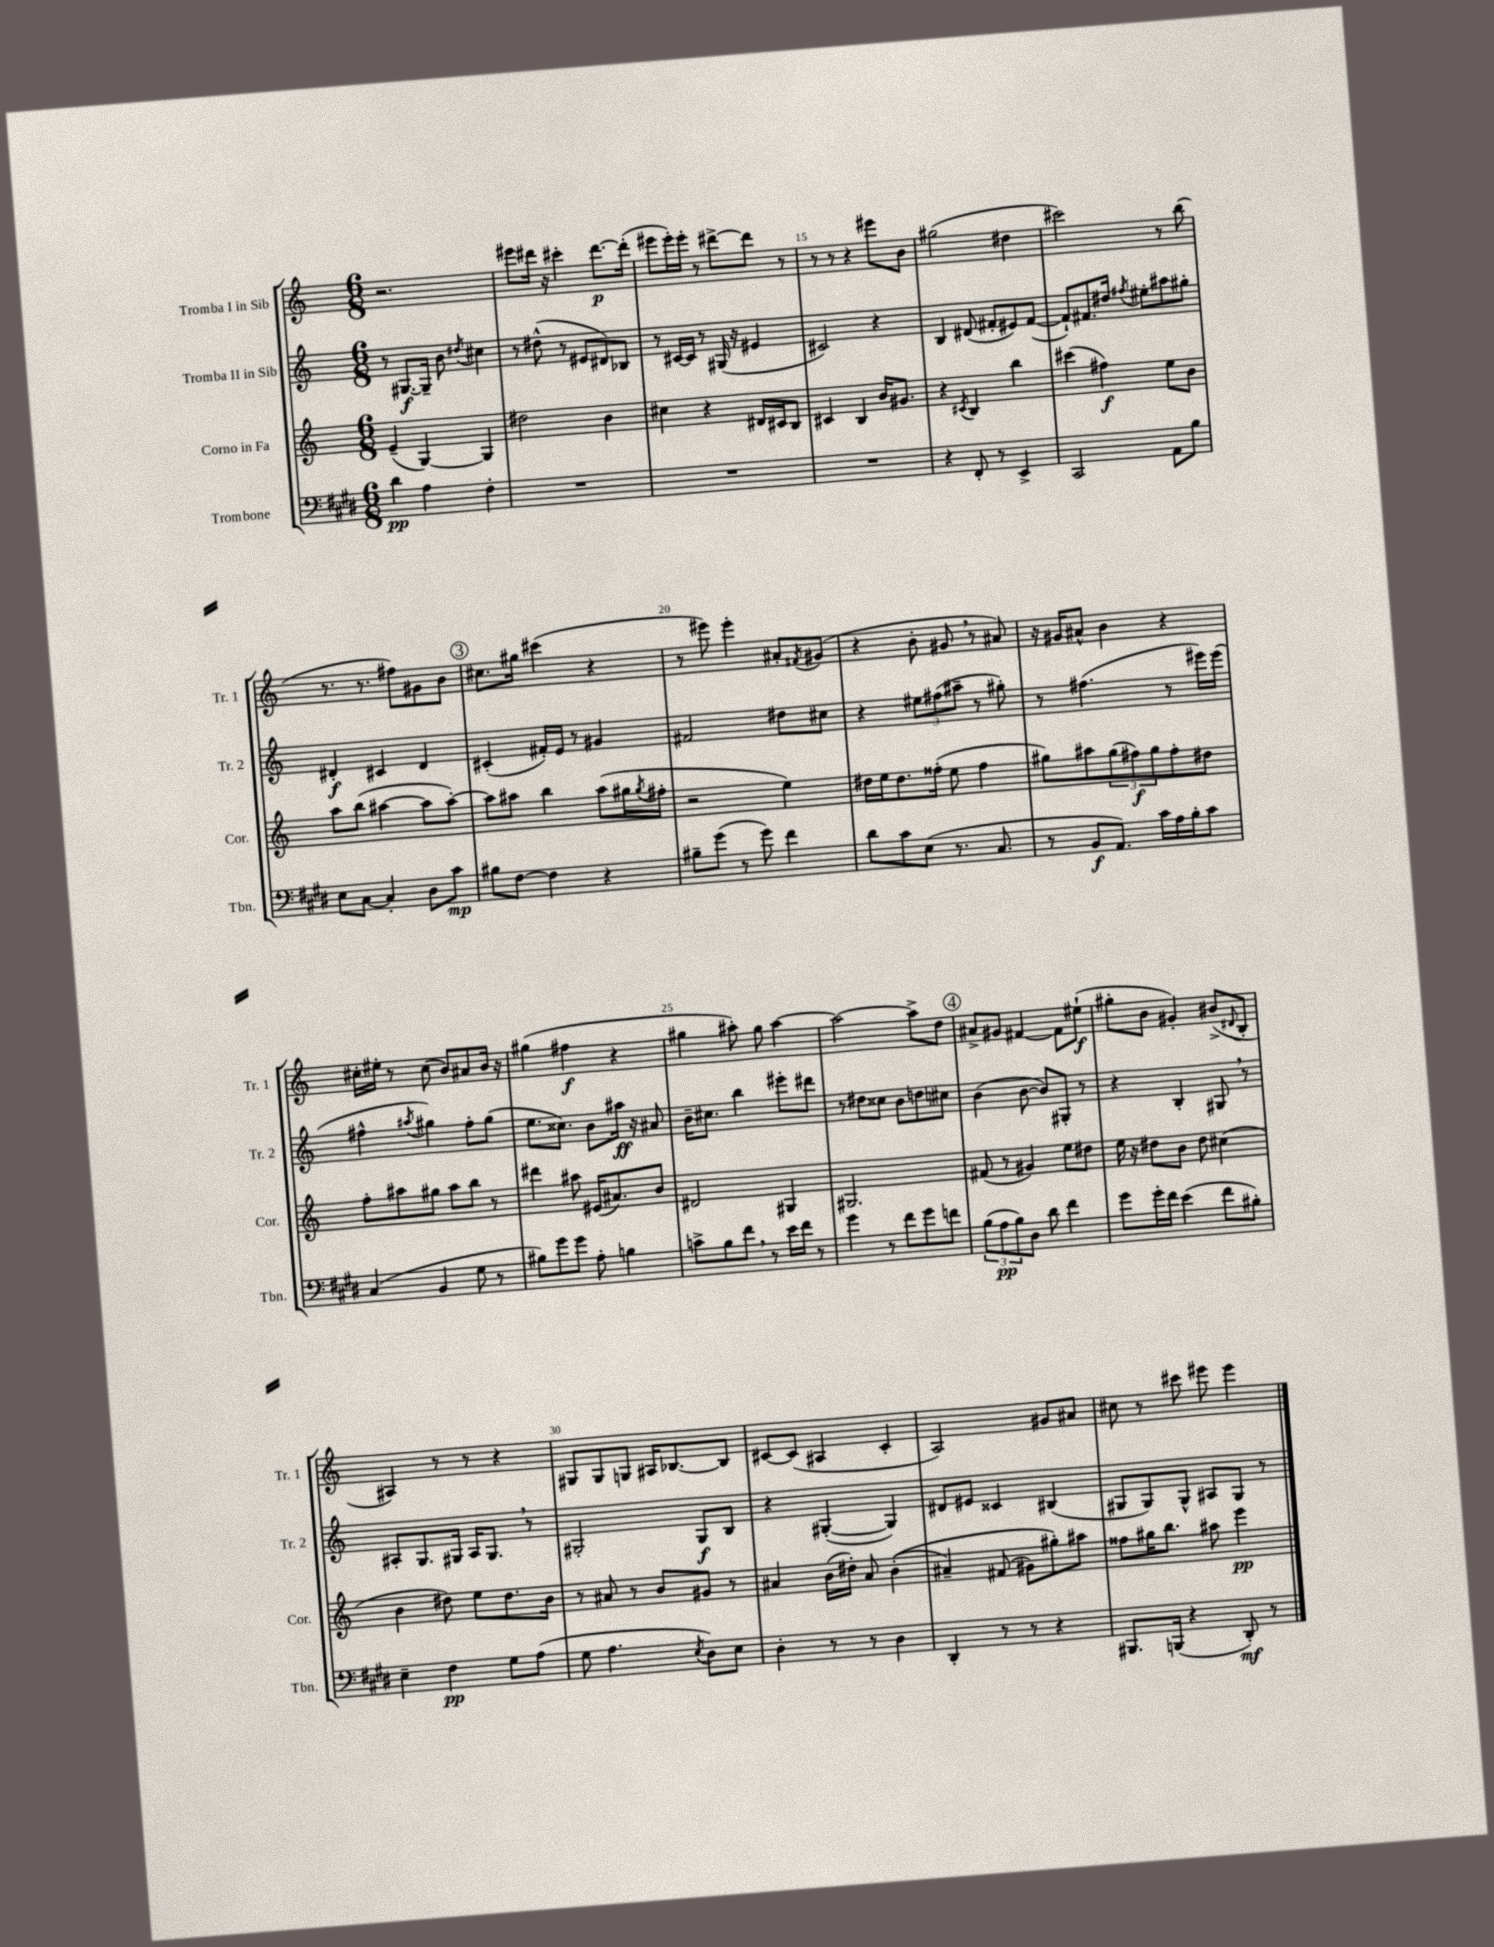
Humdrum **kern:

**kern	**kern	**kern	**kern
*staff4	*staff3	*staff2	*staff1
*clefF4	*clefG2	*clefG2	*clefG2
*k[f#c#g#d#]	*k[]	*k[]	*k[]
*M6/8	*M6/8	*M6/8	*M6/8
4d#\	(4e~/	8r	2.r
.	.	[8.G#/L	.
4A\	[4G/)	.	.
.	.	16G#~/]Jk	.
.	.	8b\	.
.	.	8qdd#/	.
4F#'\	4G/]	4cc#\	.
=	=	=	=
2.r	2dd#\	8r	8eee#\L
.	.	(8dd#^^\	16ddd#\Jk
.	.	.	16r
.	.	8r	4ccc#'\
.	.	8e#/L	.
.	4b\	8d#/)	[8.ddd#\L
.	.	8B-/J	.
.	.	.	(16ddd#'\]Jk
=	=	=	=
2.r	4cc#\	8r	8eee#\L
.	.	[16c#/LL	16eee#'\L)
.	.	16c#/]JJ	16eee#'\JJ
.	4r	8r	8r
.	.	(16G#/	[8ddd#^\L
.	.	16r	.
.	16d#/LL	4e#/	8ddd#\]J
.	16c#/J	.	.
.	8B/J	.	8r
=	=	=	=
2.r	4c#/	2c#/)	8r
.	.	.	8r
.	4B/	.	4r
.	16b/LK	4r	8eee#\L
.	8.g#/J	.	.
.	.	.	8b\J
=	=	=	=
4r	4r	4B/	(2gg#\
.	8qc#/	.	.
8FF#'/	4B/	(8d#/	.
8r	.	8f#'/L	.
4EE^/	4bb\	8e#/)	4dd#\
.	.	([8f#/J	.
=	=	=	=
2CC#/	(4ccc#\	8f#`/]L)	2ccc#\)
.	.	8.f#/	.
.	4ff#\)	.	.
.	.	16dd#/Jk	.
.	.	8qff#/	.
.	.	8ee#'\L	.
8AA\L	8ee\L	8aa#\	8r
8B\J	8b\J	8gg#'\J	(8bb\
=	=	=	=
8E\L	8aa\L	4d#'/	8.r
[8C#\J	(8bb\J	.	.
.	.	.	8.r
4C#'/]	[4aa#\	4c#/	.
.	.	.	8ff#\L)
8D#\L	8aa#\]L	4d#/	8g#\
8c#\J	[8aa#'\J)	.	8b\J
=	=	=	=
8B#\L	8aa#\]L	(4c#'/	8.cc#\L
[8F#\J	8aa#\J	.	.
.	.	.	16gg#\Jk
4F#\]	4bb\	16f#'/LL)	(4ccc#\
.	.	16e/JJ	.
.	.	8r	.
4r	(8aa#\L	4g#/	4r
.	16gg#\L	.	.
.	8qgg#/	.	.
.	16ff#'\JJ	.	.
=	=	=	=
8B#~\L	2r	2f#/	8r
(8g#\J	.	.	8eee#\)
8r	.	.	4eee#'\
8g#\)	.	.	.
4f#\	4ee\)	8dd#\L	8a#'/L
.	.	.	8qf#/
.	.	8cc#\J	(8g#/J
=	=	=	=
8d#\L	16dd#\LL	4r	4r
.	16ee\J	.	.
8c#\	8.dd#\	.	.
(8E\J	.	12ee#\L	8b'\
.	(16ff##'\Jk	.	.
.	.	(12ff#\	.
8.r	8ee\	.	8g#/
.	.	12aa#~\J	.
.	4ff##\	8r	8r
8.C#/	.	.	.
.	.	8gg#'\)	8a#/)
=	=	=	=
8r	8gg#\L)	8r	16r
.	.	.	16g#/LK
8BB/L	8aa#\	(4.ff#\	8a#^^/J
8.AA/J)	(12gg#\	.	4b\
.	12ff#\)	.	.
.	12gg#\	.	.
16c#\LL	.	.	.
16A\	8ff#'\	8r	4r
16B'\J	.	.	.
8c#\J	8dd#\J	16eee#\LL)	.
.	.	(16eee#\JJ	.
=	=	=	=
(4C#/	8ff'\L	4ff#^^\	16cc#'\LL
.	.	.	16ee#'\JJ
.	8aa#\	.	8r
.	.	8qaa#/	.
4BB/	8gg#\J	4gg#\)	(8cc#\
.	8aa#\L	.	8b/L)
8G#\	8bb\J	8ff#'\L	8a#/
8r	8r	(8gg#\J	16b/Jk
.	.	.	16r
=	=	=	=
8B#\L)	4ddd#\	8.ee\L	(4gg#\
8g#\	.	.	.
.	.	8.cc##\J)	.
8g#\J	8aa#\	.	4ff#\
8A'\	(16e#/LK	8b\L	.
.	8.a#/)	.	.
4B\	.	16aa#\Jk	4r
.	.	16r	.
.	8b/J	8a#/	.
=	=	=	=
8c^\L	2d#/	16b~\LK	4gg#\
.	.	8.cc#\J	.
8B\	.	.	.
8f#\J	.	4bb\	8aa#'\)
8r	.	.	8gg#\
16e\LL	4G#/	8eee#'\L	[4aa#\
16f#\JJ	.	.	.
8r	.	8ddd#\J	.
=	=	=	=
4g#\	2.G#/	8r	2aa#\_
.	.	8dd#\L	.
8r	.	8cc##\J	.
8f#\L	.	8b\L	.
8g#\	.	8dd\	8aa#^\]L
8f\J	.	8cc#\J	8dd\J
=	=	=	=
(12B\L	(8f#/	(4b\	8a#^/L
12A\	.	.	.
.	8r	.	8g#/J
12B\)	.	.	.
8D#\J	4g#/)	[8b\	[4f#/
8d#\	.	8b/]L)	.
4f#\	8ee\L	8G#'/J	8f#\]L
.	8dd#\J	8r	(8ee#`\J
=	=	=	=
8g#\L	16ee\	4r	8gg#'\L
.	16r	.	.
16g#'\L	8dd#\L	.	8b\J
16f#\JJ	.	.	.
(4e\	8b\J	4B'/	4g#'/)
.	8dd#\	.	.
8f#\L	(4cc#\	8G#/	(8b#^/L
.	.	.	8qqd#/
8B#'\J)	.	8r	8B'/J
=	=	=	=
4E~\	4b\	8A#'/L	4A#/)
.	.	8.G/	.
4F#\	8dd#\)	.	8r
.	.	16G#/Jk	.
.	8ee\L	16A#/LK	8r
.	.	8.G#/J	.
8G#\L	8.dd#\	.	4r
(8A\J	.	8r	.
.	16b\Jk	.	.
=	=	=	=
8G#\	8r	2G#'/	8G#/L
4.A\	8a#/	.	8G#/
.	8r	.	8G/J
.	8b/L	.	16A#/LK
.	.	.	[8.B-/
8qE/	.	.	.
8D#\L)	8g#/J	8G#/L	.
8E\J	8r	8B/J	8B-/]J
=	=	=	=
4D#'\	4a#/	4r	[8c#/L
.	.	.	(8c#/]J
8r	(16b\LL	([4G#'/	4A#/
.	16dd#'\JJ)	.	.
8r	8a#/	.	.
4D#\	&((4b'\	4G#/])	4c#'/
=	=	=	=
4DD#'/	4a#~/)	8d#/L	2A/)
.	.	8e#/J	.
8r	(8f#/	4c##/	.
8r	8g#\L)	.	.
4r	8gg#'\&)	(4B#/	8g#/L
.	8aa#\J	.	8a#/J
=	=	=	=
8.BBB#/L	8ff##\L	8G#/L	8cc#\
.	16gg#\K	8G#/)	8r
(16BBB/Jk	8.bb\J	.	.
4r	.	8G#^^/J	8ccc#\
.	8aa#\	8A#/L	8eee#\
8DD#'/)	4eee\	8G#/J	4eee#\
8r	.	8r	.
==	==	==	==
*-	*-	*-	*-
